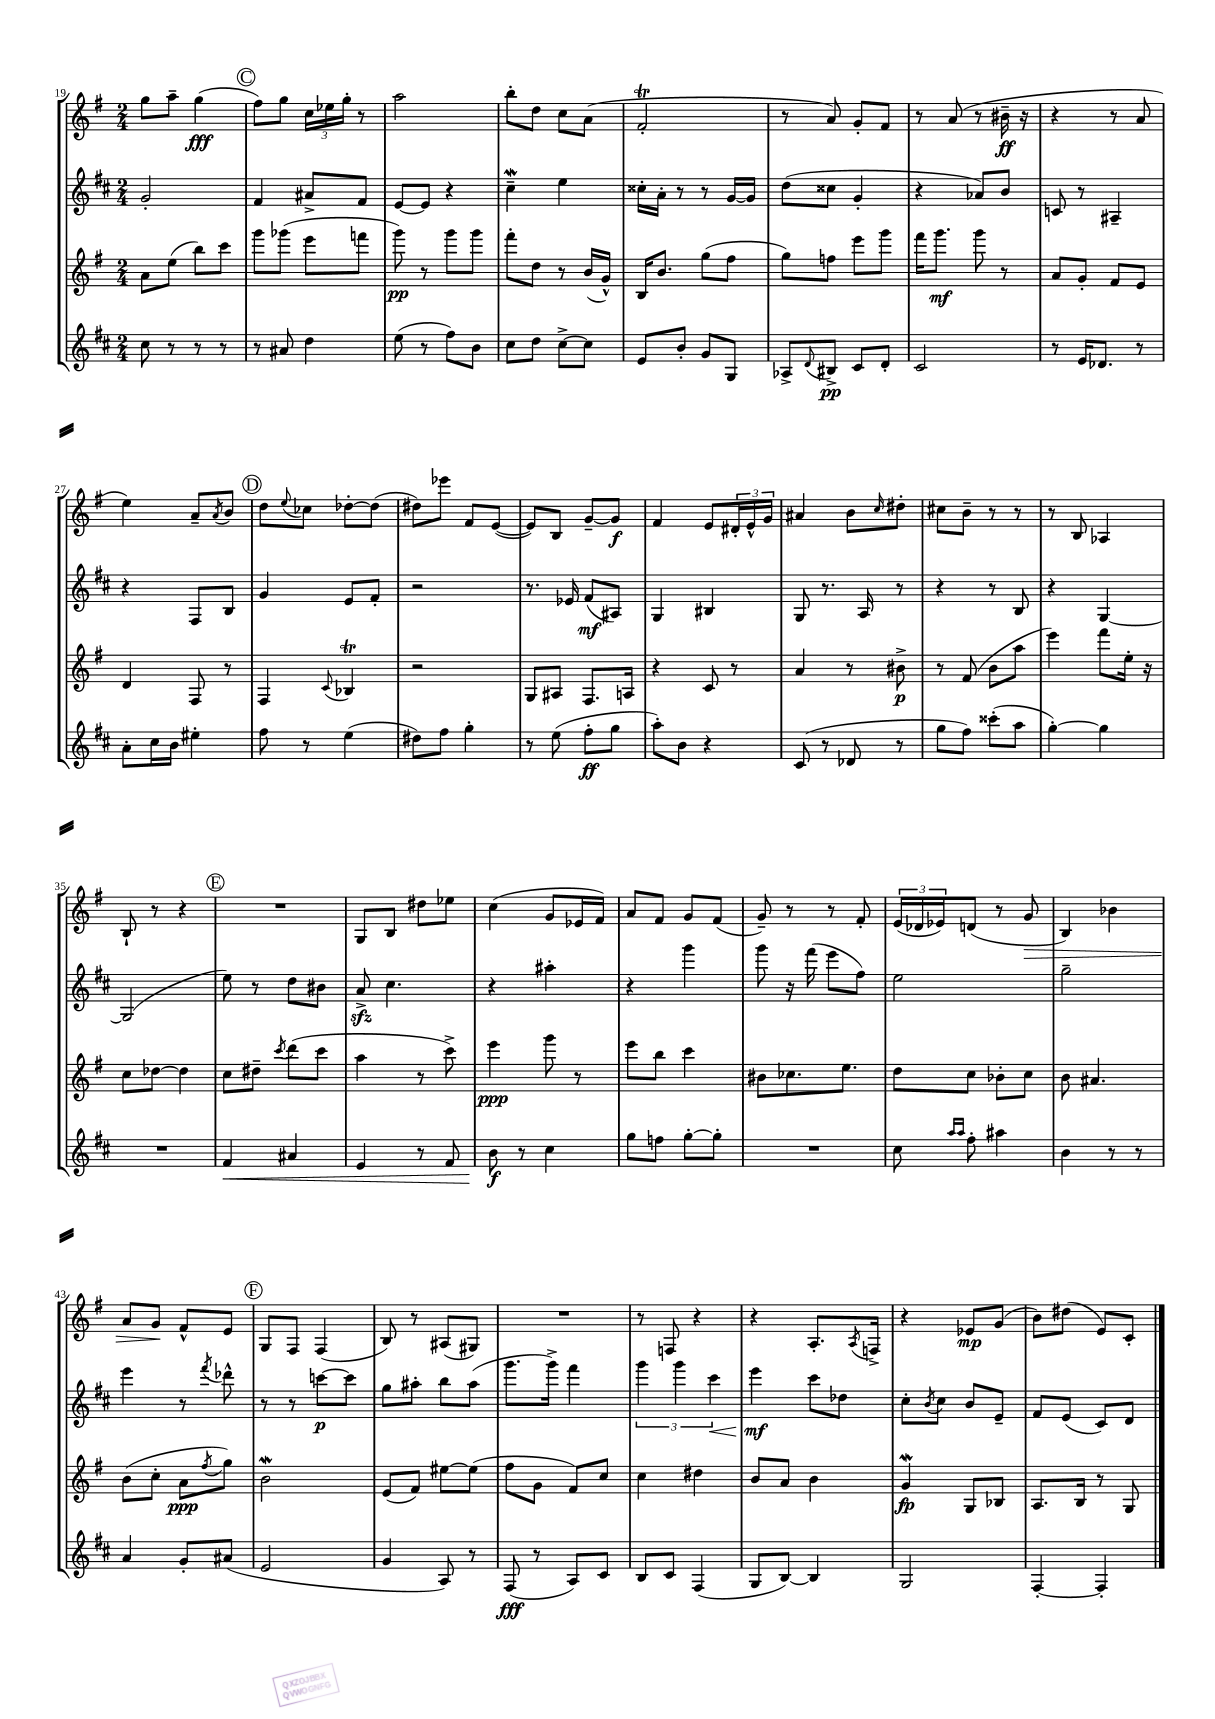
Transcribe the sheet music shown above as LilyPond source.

<<
\new StaffGroup <<
\new Staff = "s0" {
    \clef treble \key g \major \numericTimeSignature \time 2/4
    g''8 a''8-- g''4\fff( |
    \mark \markup { \circle "C" } fis''8) g''8 \tuplet 3/2 { c''16 ees''16 g''16-. } r8 |
    a''2 |
    b''8-. d''8 c''8 a'8( |
    fis'2-.\trill |
    r8 a'8) g'8-. fis'8 |
    r8 a'8( r8 bis'16--\ff r16 |
    r4 r8 a'8 |
    e''4) a'8-- \acciaccatura { a'8 } b'8 |
    \mark \markup { \circle "D" } d''8 \appoggiatura { e''8 } ces''8 des''8~-. des''8( |
    dis''8) ees'''8 fis'8 e'8~( |
    e'8) b8 g'8~-- g'8\f |
    fis'4 e'8 \tuplet 3/2 { dis'16-. e'16-^ g'16 } |
    ais'4 b'8 \grace { c''16 } dis''8-. |
    cis''8 b'8-- r8 r8 |
    r8 b8 aes4 |
    b8-! r8 r4 |
    \mark \markup { \circle "E" } R2 |
    g8 b8 dis''8 ees''8 |
    c''4( g'8 ees'16 fis'16) |
    a'8 fis'8 g'8 fis'8( |
    g'8--) r8 r8 fis'8-. |
    \tuplet 3/2 { e'16( des'16 ees'16) } d'8( r8 g'8\> |
    b4) bes'4 |
    a'8 g'8\! fis'8-^ e'8 |
    \mark \markup { \circle "F" } g8 fis8 fis4( |
    b8) r8 ais8( gis8) |
    R2 |
    r8 f8 r4 |
    r4 a8.-. \acciaccatura { a8 } f16-> |
    r4 ees'8\mp g'8( |
    b'8) dis''8( e'8) c'8-. \bar "|." |
}
\new Staff = "s1" {
    \clef treble \key d \major \numericTimeSignature \time 2/4
    g'2-. |
    \mark \markup { \circle "C" } fis'4 ais'8-> fis'8 |
    e'8~ e'8 r4 |
    cis''4--\mordent e''4 |
    cisis''16-. a'16-. r8 r8 g'16~ g'16 |
    d''8( cisis''8 g'4-. |
    r4 aes'8) b'8 |
    c'8 r8 ais4-- |
    r4 fis8 b8 |
    \mark \markup { \circle "D" } g'4 e'8 fis'8-. |
    r2 |
    r8. ees'16 fis'8\mf( ais8) |
    g4 bis4 |
    g8 r8. a16 r8 |
    r4 r8 b8 |
    r4 g4~ |
    g2( |
    \mark \markup { \circle "E" } e''8) r8 d''8 bis'8 |
    a'8->\sfz cis''4. |
    r4 ais''4-. |
    r4 g'''4 |
    g'''8 r16 fis'''16( e'''8 fis''8) |
    e''2 |
    g''2-- |
    e'''4 r8 \acciaccatura { fis'''8 } des'''8-^ |
    \mark \markup { \circle "F" } r8 r8 c'''8~\p c'''8 |
    g''8 ais''8-. b''8 ais''8( |
    g'''8. g'''16->) fis'''4 |
    \tuplet 3/2 { g'''4 g'''4 cis'''4\< } |
    e'''4\mf\! cis'''8 des''8 |
    cis''8-. \acciaccatura { b'8 } cis''8 b'8 e'8-- |
    fis'8 e'8( cis'8) d'8 \bar "|." |
}
\new Staff = "s2" {
    \clef treble \key g \major \numericTimeSignature \time 2/4
    a'8 e''8( b''8) c'''8 |
    \mark \markup { \circle "C" } g'''8 ges'''8( e'''8 f'''8 |
    g'''8\pp) r8 g'''8 g'''8 |
    fis'''8-. d''8 r8 b'16( g'16-^) |
    b16 b'8. g''8( fis''8 |
    g''8) f''8 e'''8 g'''8 |
    fis'''16 g'''8.\mf g'''8 r8 |
    a'8 g'8-. fis'8 e'8 |
    d'4 fis8 r8 |
    \mark \markup { \circle "D" } fis4 \appoggiatura { c'8 } bes4\trill |
    r2 |
    g8 ais8 fis8. a16 |
    r4 c'8 r8 |
    a'4 r8 bis'8->\p |
    r8 fis'8( b'8 a''8 |
    e'''4) fis'''8 e''16-. r16 |
    c''8 des''8~ des''4 |
    \mark \markup { \circle "E" } c''8 dis''8-- \acciaccatura { c'''8 } d'''8( c'''8 |
    a''4 r8 c'''8->) |
    e'''4\ppp g'''8 r8 |
    e'''8 b''8 c'''4 |
    bis'8 ces''8. e''8. |
    d''8 c''8 bes'8-. c''8 |
    b'8 ais'4. |
    b'8( c''8-. a'8\ppp \acciaccatura { fis''8 } g''8) |
    \mark \markup { \circle "F" } b'2\mordent |
    e'8( fis'8) eis''8~ eis''8( |
    fis''8 g'8 fis'8) c''8 |
    c''4 dis''4 |
    b'8 a'8 b'4 |
    g'4\mordent\fp g8 bes8 |
    a8. b16 r8 g8 \bar "|." |
}
\new Staff = "s3" {
    \clef treble \key d \major \numericTimeSignature \time 2/4
    cis''8 r8 r8 r8 |
    \mark \markup { \circle "C" } r8 ais'8 d''4 |
    e''8( r8 fis''8) b'8 |
    cis''8 d''8 cis''8~-> cis''8 |
    e'8 b'8-. g'8 g8 |
    aes8-> \appoggiatura { d'8 } bis8->\pp cis'8 d'8-. |
    cis'2 |
    r8 e'16 des'8. r8 |
    a'8-. cis''16 b'16 eis''4-. |
    \mark \markup { \circle "D" } fis''8 r8 e''4( |
    dis''8) fis''8 g''4-. |
    r8 e''8( fis''8-.\ff g''8 |
    a''8-.) b'8 r4 |
    cis'8( r8 des'8 r8 |
    g''8 fis''8) cisis'''8-.( a''8 |
    g''4~-.) g''4 |
    R2 |
    \mark \markup { \circle "E" } fis'4\< ais'4 |
    e'4 r8 fis'8 |
    b'8\f\! r8 cis''4 |
    g''8 f''8 g''8~-. g''8-. |
    R2 |
    cis''8 \grace { a''16 a''16 } fis''8-. ais''4 |
    b'4 r8 r8 |
    a'4 g'8-. ais'8( |
    \mark \markup { \circle "F" } e'2 |
    g'4 a8) r8 |
    fis8\fff( r8 a8) cis'8 |
    b8 cis'8 fis4( |
    g8 b8~) b4 |
    g2 |
    fis4~-. fis4-. \bar "|." |
}
>>
>>
\layout { \context { \Score currentBarNumber = #19 } }
